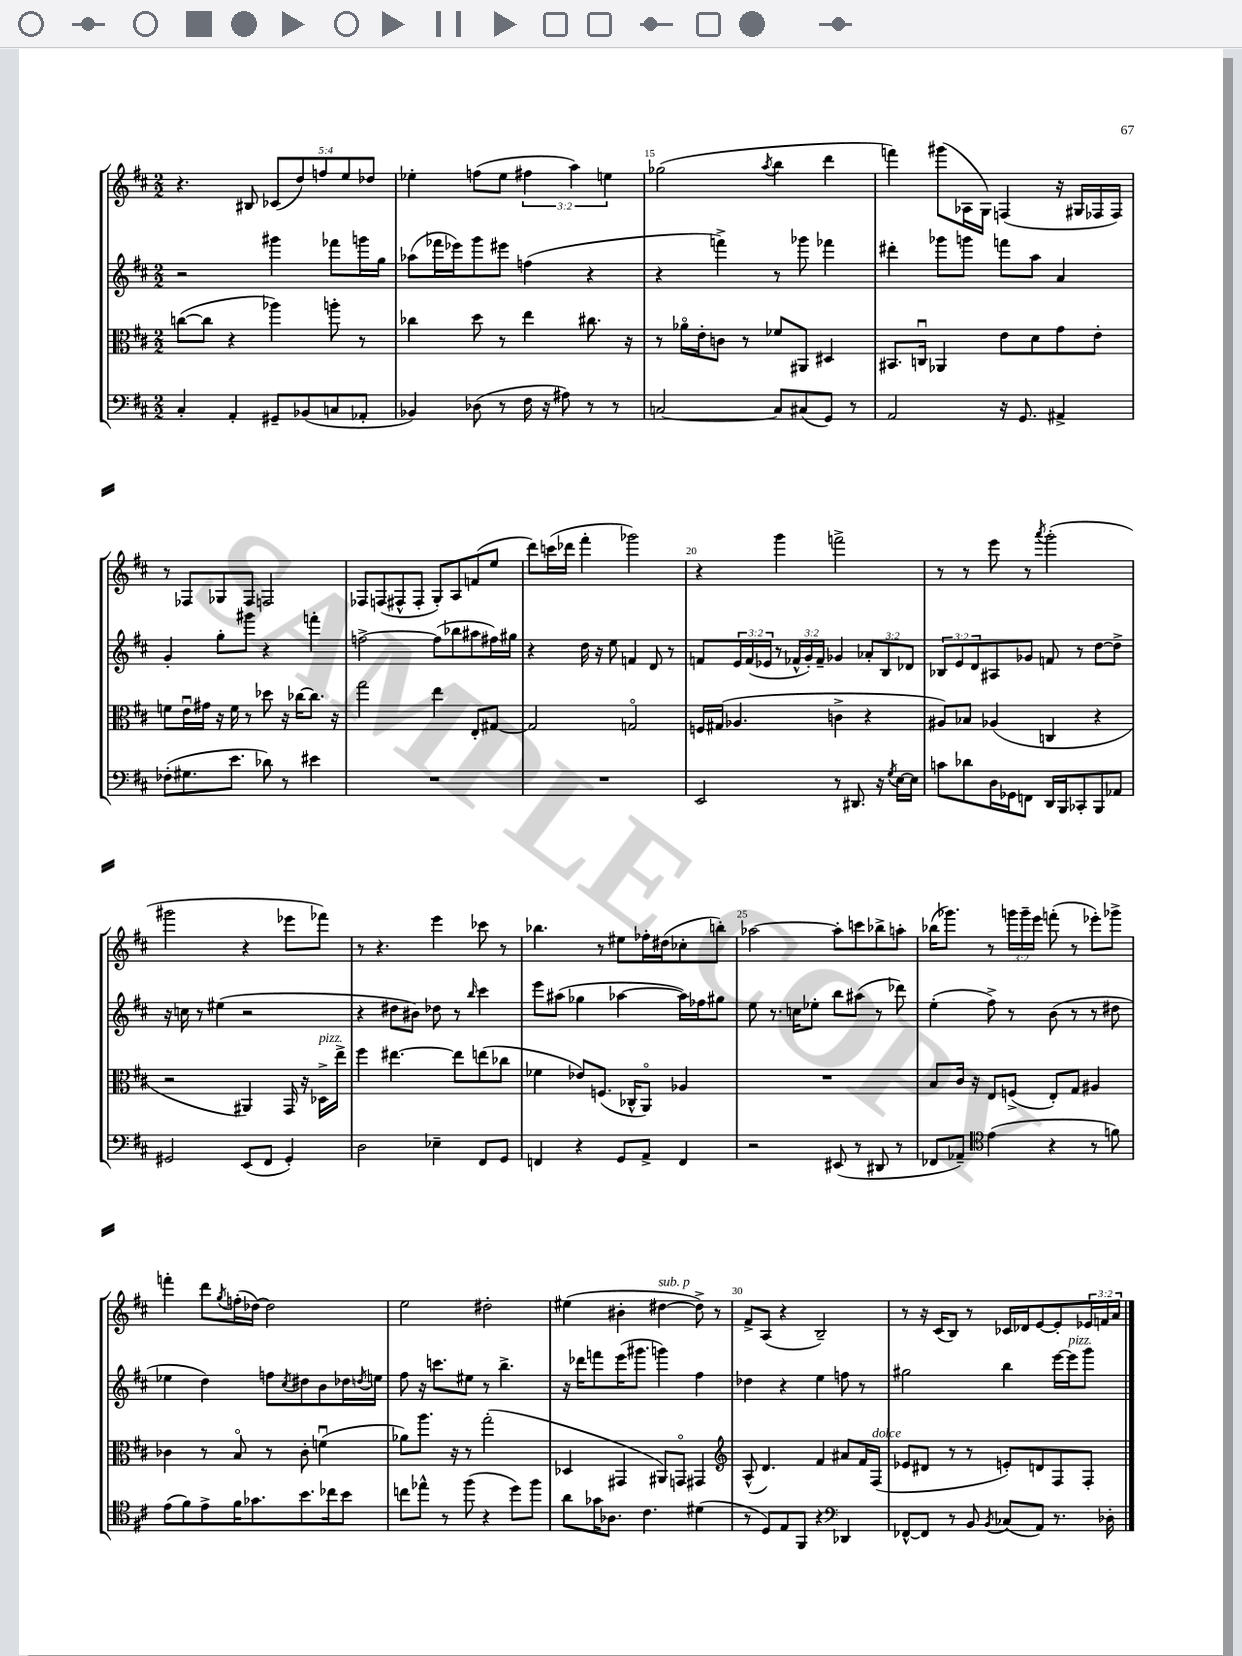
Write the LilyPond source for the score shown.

<<
\new StaffGroup <<
\new Staff = "s0" {
    \clef treble \key d \major \numericTimeSignature \time 2/2 \override Staff.TupletNumber.text = #tuplet-number::calc-fraction-text
    r4. bis8 \tuplet 5/4 { ces'8( d''8) f''8 e''8 des''8 } |
    ees''4-. f''8( ees''8 \tuplet 3/2 { fis''4 a''4) e''4 } |
    ges''2( \acciaccatura { a''8 } b''4 d'''4 |
    f'''4) gis'''8( aes16 g16) f4( r16 gis16 fes16 fes16) |
    r8 fes8 ges8 fes8 f2 |
    fes8 f8( fis8-^ fis8-. g8-.) a8 f'8( e''8 |
    d'''8) c'''16( des'''16 fis'''4-. ges'''2) |
    r4 g'''4 f'''2-> |
    r8 r8 e'''8 r8 \acciaccatura { a'''8 } g'''2-.( |
    gis'''2 r4 ees'''8 fes'''8) |
    r8 r4. e'''4 ces'''8 r8 |
    bes''4. r8 eis''8 fes''16-. dis''16( ces''8-. b''8-.) |
    aes''2~ aes''8-. c'''8 bes''8-> a''8-. |
    bes''16( ges'''8.) r8 \tuplet 3/2 { g'''16 g'''16-- e'''16 } f'''8-.( r8 ees'''8-.) ges'''8-> |
    f'''4-. d'''8 \acciaccatura { g''8 } f''16-.( des''16~) des''2 |
    e''2 dis''2-. |
    eis''4( bis'4-. dis''4~^\markup { \italic "sub. p" } dis''8->) r8 |
    fis'8-> a8( r4 b2--) |
    r8 r16 cis'16( b8) r8 ces'16 des'16 e'8~ e'8-. \tuplet 3/2 { ees'16 f'16 a'16 } \bar "|." |
}
\new Staff = "s1" {
    \clef treble \key d \major \numericTimeSignature \time 2/2 \override Staff.TupletNumber.text = #tuplet-number::calc-fraction-text
    r2 gis'''4 fes'''8 g'''16 g''16 |
    aes''8( fes'''16 ees'''16) g'''8 eis'''8 f''4( r4 |
    r4 f'''4->) r8 ges'''8 fes'''4 |
    dis'''4-. ges'''8 g'''8 f'''8 a''8 a'4 |
    g'4-. g''8-. gis'''8 r4 f'''4-. |
    f''2~-> f''8( bes''8 ais''8 fis''16) gis''16 |
    r4 d''16 r16 e''8 f'4 d'8 r8 |
    f'8 \tuplet 3/2 { e'16 f'16( ees'16 } r8 \tuplet 3/2 { fes'16-^ g'16-.) fes'16-- } ges'4 \tuplet 3/2 { aes'8-. b8 des'8 } |
    \tuplet 3/2 { bes8 e'8 d'8 } ais8 ges'8 f'8 r8 d''8~ d''8-> |
    r16 c''16 r8 eis''4( r2 |
    r4 dis''8 bis'8) des''8 r8 \grace { b''16 } cis'''4 |
    e'''8 ais''8( ges''4 aes''4~ aes''16) fes''16 gis''8 |
    e''8 r8. c''16 ees''8-. b''8 ais''8( r8 des'''8) |
    e''4-.( fis''8->) r8 b'8( r8 r8 dis''8 |
    ees''4 d''4) f''8 \acciaccatura { cis''8 } dis''8 b'8 des''16 \acciaccatura { d''8 } e''16 |
    fis''8 r16 c'''8. eis''8 r8 b''4.-> |
    r16 des'''16 f'''8 e'''16( gis'''8. g'''4) fis''4 |
    des''4 r4 e''4 f''8 r8 |
    gis''2 b''4 e'''16~ e'''16^\markup { \italic "pizz." } g'''8 \bar "|." |
}
\new Staff = "s2" {
    \clef alto \key d \major \numericTimeSignature \time 2/2
    c''8~( c''8 r4 aes''4) a''8-. r8 |
    ces''4 d''8 r8 e''4 cis''8. r16 |
    r8 aes'16\flageolet e'16-. c'8 r8 fes'8 ais,8 dis4 |
    bis,8. c16\downbow aes,4 e'8 d'8 g'8 e'8-. |
    f'8 e'16\downbow gis'16 r16 f'16 r8 des''8 r16 ces''16~ ces''8. r16 |
    g''2 e''4 e8-. gis8~ |
    gis2 g2\flageolet |
    f16 gis16( aes4. c'4-> r4 |
    ais8) bes8 aes4( c4 r4 |
    r2 ais,4) g,16 r16 des16->^\markup { \italic "pizz." } e''16-> |
    fis''4 eis''4.~ eis''8 e''8( ces''8 |
    fes'4 ees'8) f8.( ces16-^ a,8\flageolet) aes4 |
    R1 |
    b8 cis'16 r16 e8 f8->( e8-.) g8 ais4 |
    ces'4 r8 b8\flageolet r8 ces'8-. f'4\downbow( |
    aes'8) a''8. r16 r8 g''2-.( |
    des4 gis,4 ais,8) g,8\flageolet gis,4 |
    \clef treble a8-^( d'4.) fis'4 ais'8 fis'16 fis16^\markup { \italic "dolce" }( |
    ees'8 dis'8 r8 r8 e'8-.) d'8 fis8 fis8-. \bar "|." |
}
\new Staff = "s3" {
    \clef bass \key d \major \numericTimeSignature \time 2/2
    cis4-. a,4-. gis,8-- bes,8( c8 aes,8-. |
    bes,4) des8( r8 fis16 r16 ais8) r8 r8 |
    c2~ c8 cis8( g,8) r8 |
    a,2 r16 g,8. ais,4-> |
    fes8-.( gis8. e'8. des'8) r8 eis'4 |
    R1 |
    R1 |
    e,2 r8 dis,8. r16 \acciaccatura { g8 } e16~ e16 |
    c'8 des'8 d16 ges,16 f,8 d,16 b,,16 ces,8-. b,,8 aes,8 |
    gis,2 e,8( fis,8 gis,4-.) |
    d2 ees4-- fis,8 g,8 |
    f,4 r4 g,8 a,8-> f,4 |
    r2 eis,8( r8 dis,8 r8 |
    fes,8 aes,8--) \clef tenor e'4( r4 r8 f'8) |
    e'8( fis'8) e'8-> fis'16 ges'8. b'8. ces''16 b'8 |
    c''8 ees''8-^ r8 fis''8( r4 d''8) fis''8 |
    a'8 ges'16 aes8. cis'4. dis'4( |
    r8 d8) e8 fis,8 r4 \clef bass des,4 |
    fes,8~-^ fes,8 r8 b,8 \acciaccatura { b,8 } ces8( a,8) r8. des16-. \bar "|." |
}
>>
>>
\layout { \context { \Score currentBarNumber = #13 \override BarNumber.break-visibility = ##(#f #t #t) barNumberVisibility = #(every-nth-bar-number-visible 5) } }
